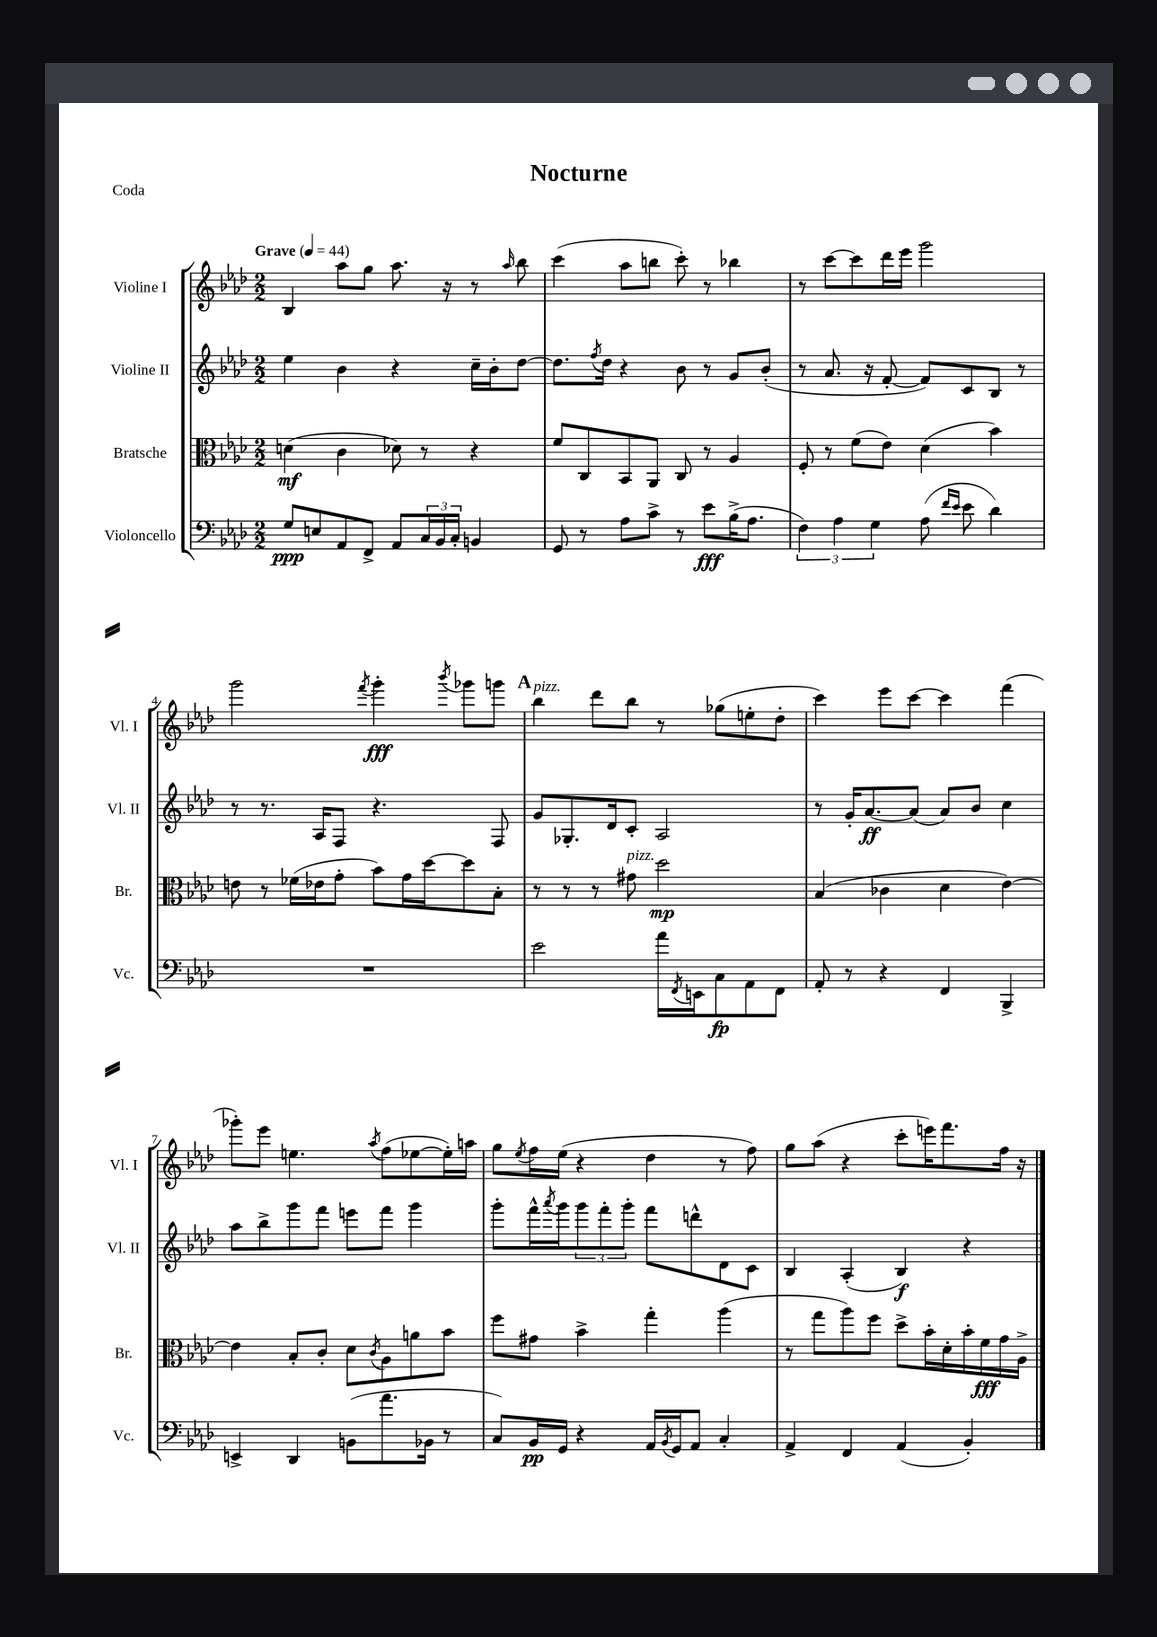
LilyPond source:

\header { title = "Nocturne" piece = "Coda" }
<<
\new StaffGroup <<
\new Staff = "s0" \with { instrumentName = "Violine I" shortInstrumentName = "Vl. I" } {
    \clef treble \key aes \major \numericTimeSignature \time 2/2 \tempo "Grave" 4 = 44
    bes4 aes''8 g''8 aes''8. r16 r8 \grace { aes''16 } bes''8 |
    c'''4( aes''8 b''8 c'''8-.) r8 bes''4 |
    r8 c'''8~ c'''8 des'''16 ees'''16 g'''2 |
    g'''2 \acciaccatura { f'''8 } g'''4-.\fff \acciaccatura { bes'''8 } ges'''8 g'''8 |
    \mark \markup { \bold "A" } bes''4^\markup { \italic "pizz." } des'''8 bes''8 r8 ges''8( e''8-. des''8-. |
    c'''4) ees'''8 c'''8~ c'''4 f'''4( |
    ges'''8-.) ees'''8 e''4. \acciaccatura { aes''8 } f''8( ees''8~ ees''16-.) a''16 |
    g''8 \acciaccatura { ees''8 } f''16 ees''16( r4 des''4 r8 f''8) |
    g''8 aes''8( r4 c'''8-. e'''16) f'''8. f''16 r16 \bar "|." |
}
\new Staff = "s1" \with { instrumentName = "Violine II" shortInstrumentName = "Vl. II" } {
    \clef treble \key aes \major \numericTimeSignature \time 2/2
    ees''4 bes'4 r4 c''16-- bes'16-. des''8~ |
    des''8. \acciaccatura { f''8 } des''16 r4 bes'8 r8 g'8 bes'8-.( |
    r8 aes'8. r16 f'8~-. f'8) c'8 bes8 r8 |
    r8 r8. aes16 f8 r4. f8 |
    \mark \markup { \bold "A" } g'8 ges8.-. des'16 c'8-. aes2 |
    r8 g'16-. aes'8.~\ff aes'8( aes'8) bes'8 c''4 |
    aes''8 bes''8-> g'''8 f'''8 e'''8 f'''8 g'''4 |
    g'''8-. f'''16-^ \acciaccatura { aes'''8 } g'''16 \tuplet 3/2 { g'''8 f'''8-. g'''8-. } f'''8 d'''8-^ des'8 c'8 |
    bes4 aes4-.( bes4\f) r4 \bar "|." |
}
\new Staff = "s2" \with { instrumentName = "Bratsche" shortInstrumentName = "Br." } {
    \clef alto \key aes \major \numericTimeSignature \time 2/2
    d'4\mf( c'4 des'8) r8 r4 |
    f'8 c8 bes,8 aes,8 c8 r8 aes4 |
    f8-. r8 f'8( ees'8) des'4( bes'4) |
    e'8 r8 fes'16( ees'16 g'8-. bes'8) g'16 des''16~ des''8 bes8-. |
    \mark \markup { \bold "A" } r8 r8 r8 gis'8^\markup { \italic "pizz." } des''2\mp |
    bes4( ces'4 des'4 ees'4~) |
    ees'4 bes8-. c'8-. des'8 \acciaccatura { c'8 } aes8 a'8 bes'8 |
    f''8 gis'8 bes'4-> g''4-. aes''4( |
    r8 g''8 aes''8) f''8 des''8-> bes'16-. des'16-. bes'16-. f'16\fff g'16 aes16-> \bar "|." |
}
\new Staff = "s3" \with { instrumentName = "Violoncello" shortInstrumentName = "Vc." } {
    \clef bass \key aes \major \numericTimeSignature \time 2/2
    g8\ppp e8 aes,8 f,8-> aes,8 \tuplet 3/2 { c16 bes,16 c16-. } b,4 |
    g,8 r8 aes8 c'8-> r8 ees'8\fff bes16->( aes8. |
    \tuplet 3/2 { f4) aes4 g4 } aes8( \grace { f'16 ees'16 } ees'8 des'4) |
    R1 |
    \mark \markup { \bold "A" } ees'2 aes'16 \acciaccatura { f,8 } e,16 c8\fp aes,8 f,8 |
    aes,8-. r8 r4 f,4 bes,,4-> |
    e,4-> des,4 b,8( aes'8. bes,16 r8 |
    c8) bes,16\pp g,16 r4 aes,16 \acciaccatura { bes,8 } g,16 aes,8 c4-. |
    aes,4-> f,4 aes,4( bes,4-.) \bar "|." |
}
>>
>>
